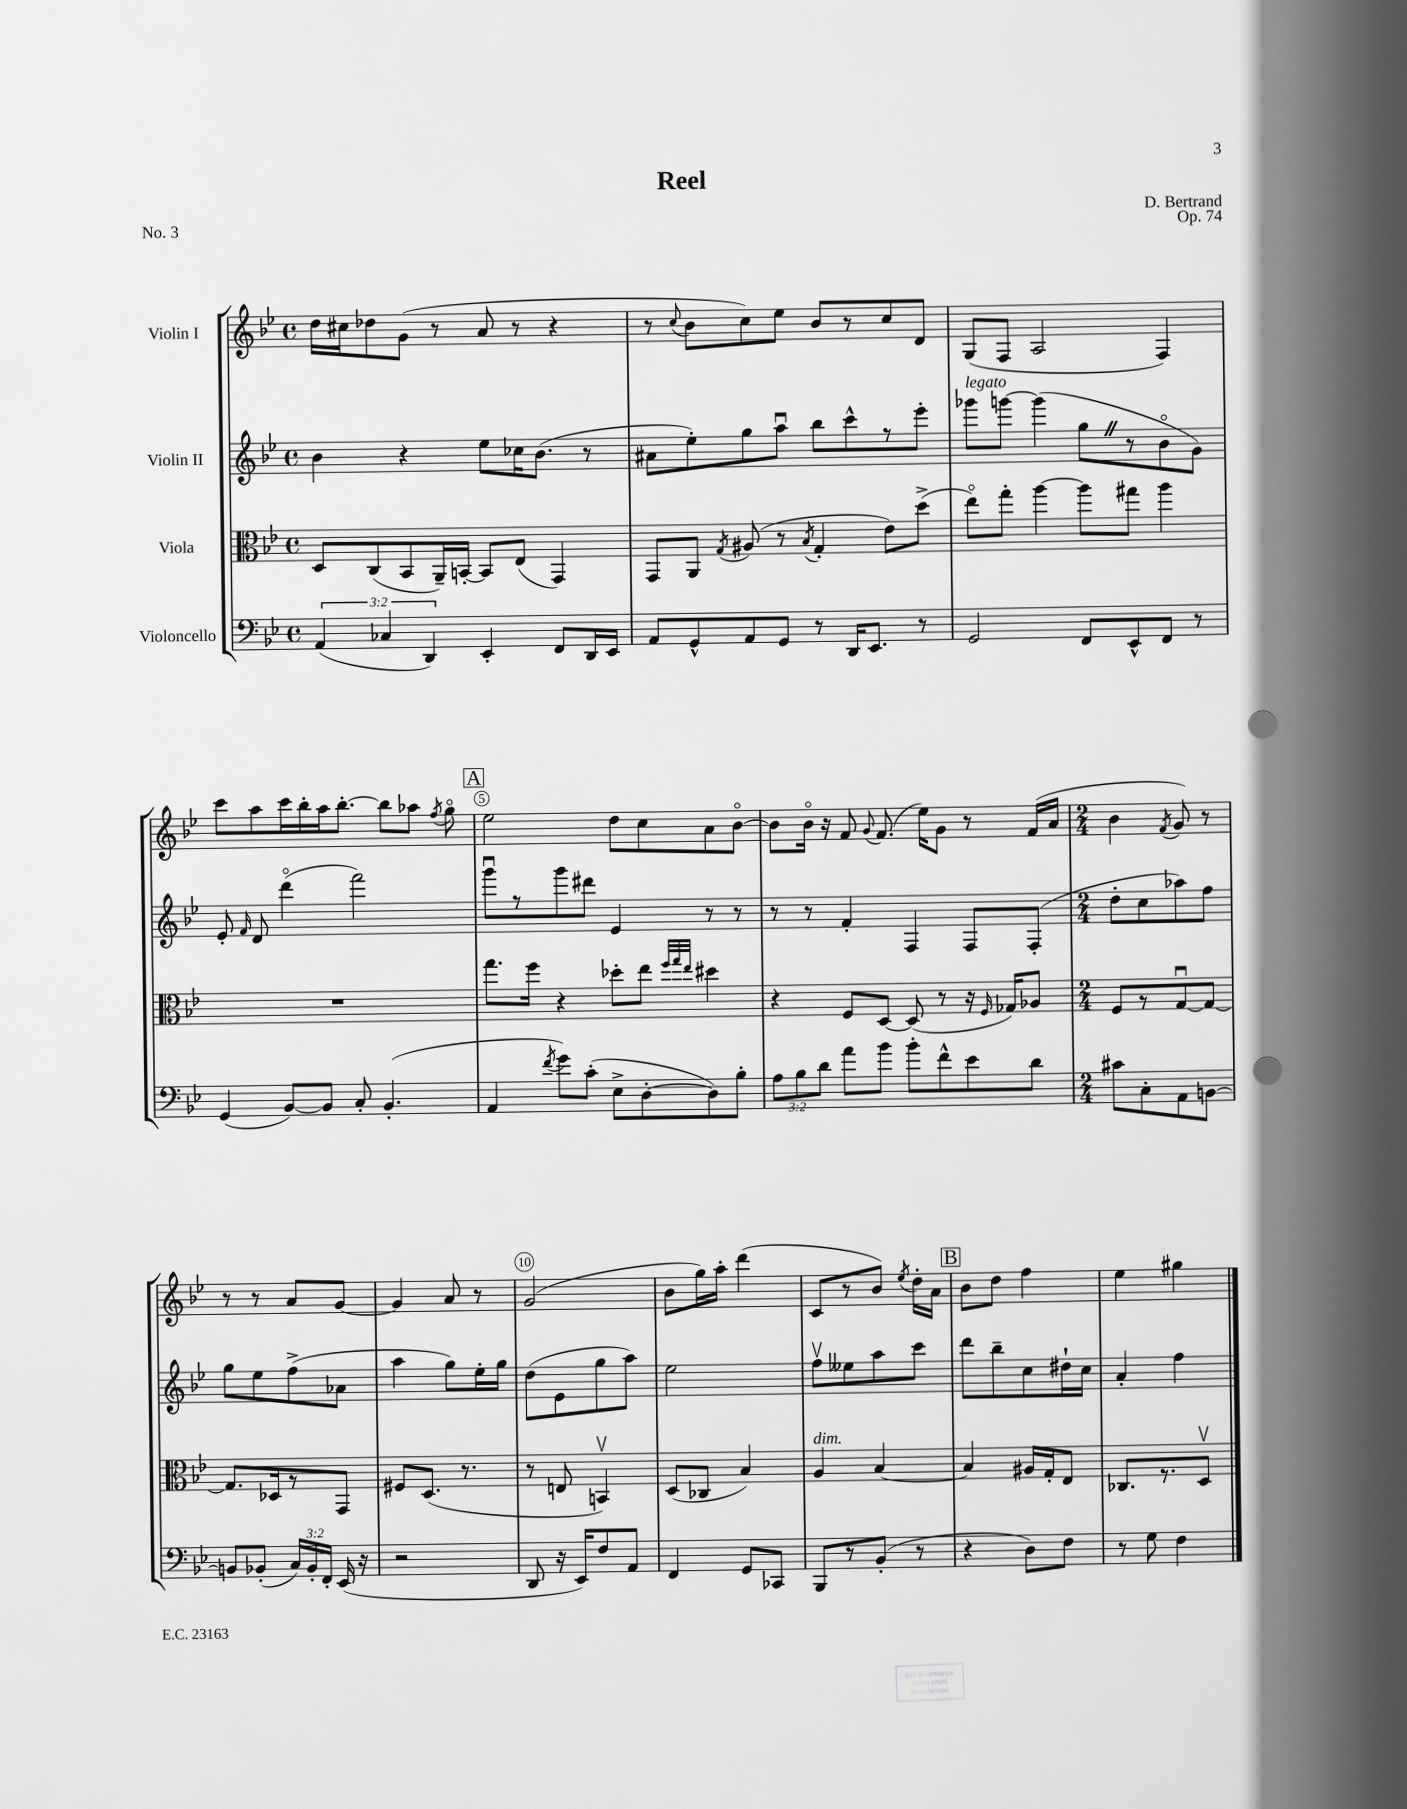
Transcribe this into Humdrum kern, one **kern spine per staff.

**kern	**kern	**kern	**kern
*staff4	*staff3	*staff2	*staff1
*clefF4	*clefC3	*clefG2	*clefG2
*k[b-e-]	*k[b-e-]	*k[b-e-]	*k[b-e-]
*M4/4	*M4/4	*M4/4	*M4/4
*met(c)	*met(c)	*met(c)	*met(c)
(6AA/	8D/L	4b-\	16dd\LL
.	.	.	16cc#\J
.	(8C/	.	8dd-\
6C-/	.	.	.
.	8BB-/	4r	(8g\J
6DD/)	.	.	.
.	16AA~/L)	.	8r
.	[16BB'/JJ	.	.
4EE-'/	8BB/]L	8ee-\L	8a/
.	(8E-/J	16cc-\K	8r
.	.	(8.b-\J	.
8FF/L	4GG/)	.	4r
16DD/L	.	8r	.
16EE-/JJ	.	.	.
=	=	=	=
8AA/L	8GG/L	8a#\L	8r
.	.	.	8qqcc/
8GG^^/	8AA/J	8ee-'\)	8b-\L
.	8qG/	.	.
8AA/	(8A#/	8gg\	8cc\)
8GG/J	8r	8aau\J	8ee-\J
.	8qB-/	.	.
8r	4G'/	8bb-\L	8b-/L
16DD/LK	.	8ccc^^\	8r
8.EE-/J	.	.	.
.	8e-\L)	8r	8cc/
8r	(8dd^\J	8eee-'\J	8d/J
=	=	=	=
2GG/	8ee-o\L)	8ggg-\L	(8G/L
.	8gg'\J	[8ggg\J	8F/J
.	[4aa\	(4ggg\]	2A/
8FF/L	8aa\]L	8gg\L	.
8EE-^^/	8gg#\J	8r	.
8FF/J	4aa\	8b-o\	4F/)
8r	.	8g\J)	.
=	=	=	=
(4GG/	1r	8e-'/	8ccc\L
.	.	16qqf/	.
.	.	8d/	8aa\
[8BB-/L)	.	(4dddo\	16ccc\L
.	.	.	16bb-'\
8BB-/]J	.	.	16aa\J
.	.	.	[8.bb-'\J
8C'/	.	2fff\)	.
(4.BB-'/	.	.	8bb-\]L
.	.	.	8aa-\J
.	.	.	8qff/
.	.	.	8ggo\
=	=	=	=
4AA/	8.gg\L	8gggu\L	2ee-\
.	.	8r	.
.	16ff\Jk	.	.
8qf/	.	.	.
8g\L)	4r	8ggg\	.
(8c'\J	.	8ddd#\J	.
8E-^\L	8dd-'\L	4e-/	8dd\L
[8D'\	8ee-\J	.	8cc\
.	32qqff/LLL	.	.
.	32qqgg/	.	.
.	32qqee-/JJJ	.	.
8D\])	4dd#\	8r	8a\
8B-'\J	.	8r	[8b-o\J
=	=	=	=
12A\L	4r	8r	8b-\]L
12B-\	.	.	.
.	.	8r	16b-o\Jk
12d\J	.	.	.
.	.	.	16r
8a\L	8F/L	4f'/	8f/
.	.	.	8qqg/
8b-\J	[8D/J	.	(8.f/
8b-'\L	(8D/]	4F/	.
.	.	.	16ee-\LK)
8f^^\	8r	.	8g\J
8e-\	16r	8F/L	8r
.	16qqF/	.	.
.	16G-/LK)	.	.
8d\J	8A-/J	(8F'/J	(16f/LL
.	.	.	16a/JJ
=	=	=	=
*M2/4	*M2/4	*M2/4	*M2/4
8c#\L	8F/L	8dd'\L	4b-\
8C'\	8r	8cc\	.
.	.	.	8qf/
8AA\	[8Gu/	8aa-\)	8g/)
[8BB\J	8G/_J	8ff\J	8r
=	=	=	=
8BB/]L	8.G/]L	8gg\L	8r
(8BB-'/J	.	8ee-\	8r
.	16D-/k	.	.
24C/LL)	8r	(8ff^\	8a/L
24BB-'/	.	.	.
24FF'/JJ	.	.	.
(16EE-/	8GG/J	8a-\J	[8g/J
16r	.	.	.
=	=	=	=
2r	8F#/L	4aa\	4g/]
.	(8.D/J	.	.
.	.	8gg\L)	8a/
.	8.r	.	.
.	.	16ee-'\L	8r
.	.	16gg\JJ	.
=	=	=	=
8DD/	8r	(8dd\L	(2g/
16r	8E/	8e-\	.
16EE-/LK)	.	.	.
8F/	4BBv/)	8gg\	.
8AA/J	.	8aa\J)	.
=	=	=	=
4FF/	(8D/L	2ee-\	8b-\L
.	8C-/J	.	16gg\L)
.	.	.	16aa'\JJ
8GG/L	4B-/)	.	(4ddd\
8CC-/J	.	.	.
=	=	=	=
8BBB-/L	4A/	8ffv\L	8c/L
8r	.	8ee--\	8r
(8BB-'/J	[4B-/	8aa\	8b-/J)
.	.	.	8qee-/
8r	.	8ccc\J	16dd'\LL
.	.	.	16a\JJ
=	=	=	=
4r	4B-/]	8ddd\L	8b-\L
.	.	8bb-~\	8dd\J
8D\L)	16A#/LL	8cc\	4ff\
.	16G'/J	.	.
8F\J	8E-/J	16dd#`\L	.
.	.	16cc\JJ	.
=	=	=	=
8r	8.C-/L	4a'/	4ee-\
8G\	.	.	.
.	8.r	.	.
4F\	.	4ff\	4gg#\
.	8Dv/J	.	.
==	==	==	==
*-	*-	*-	*-
